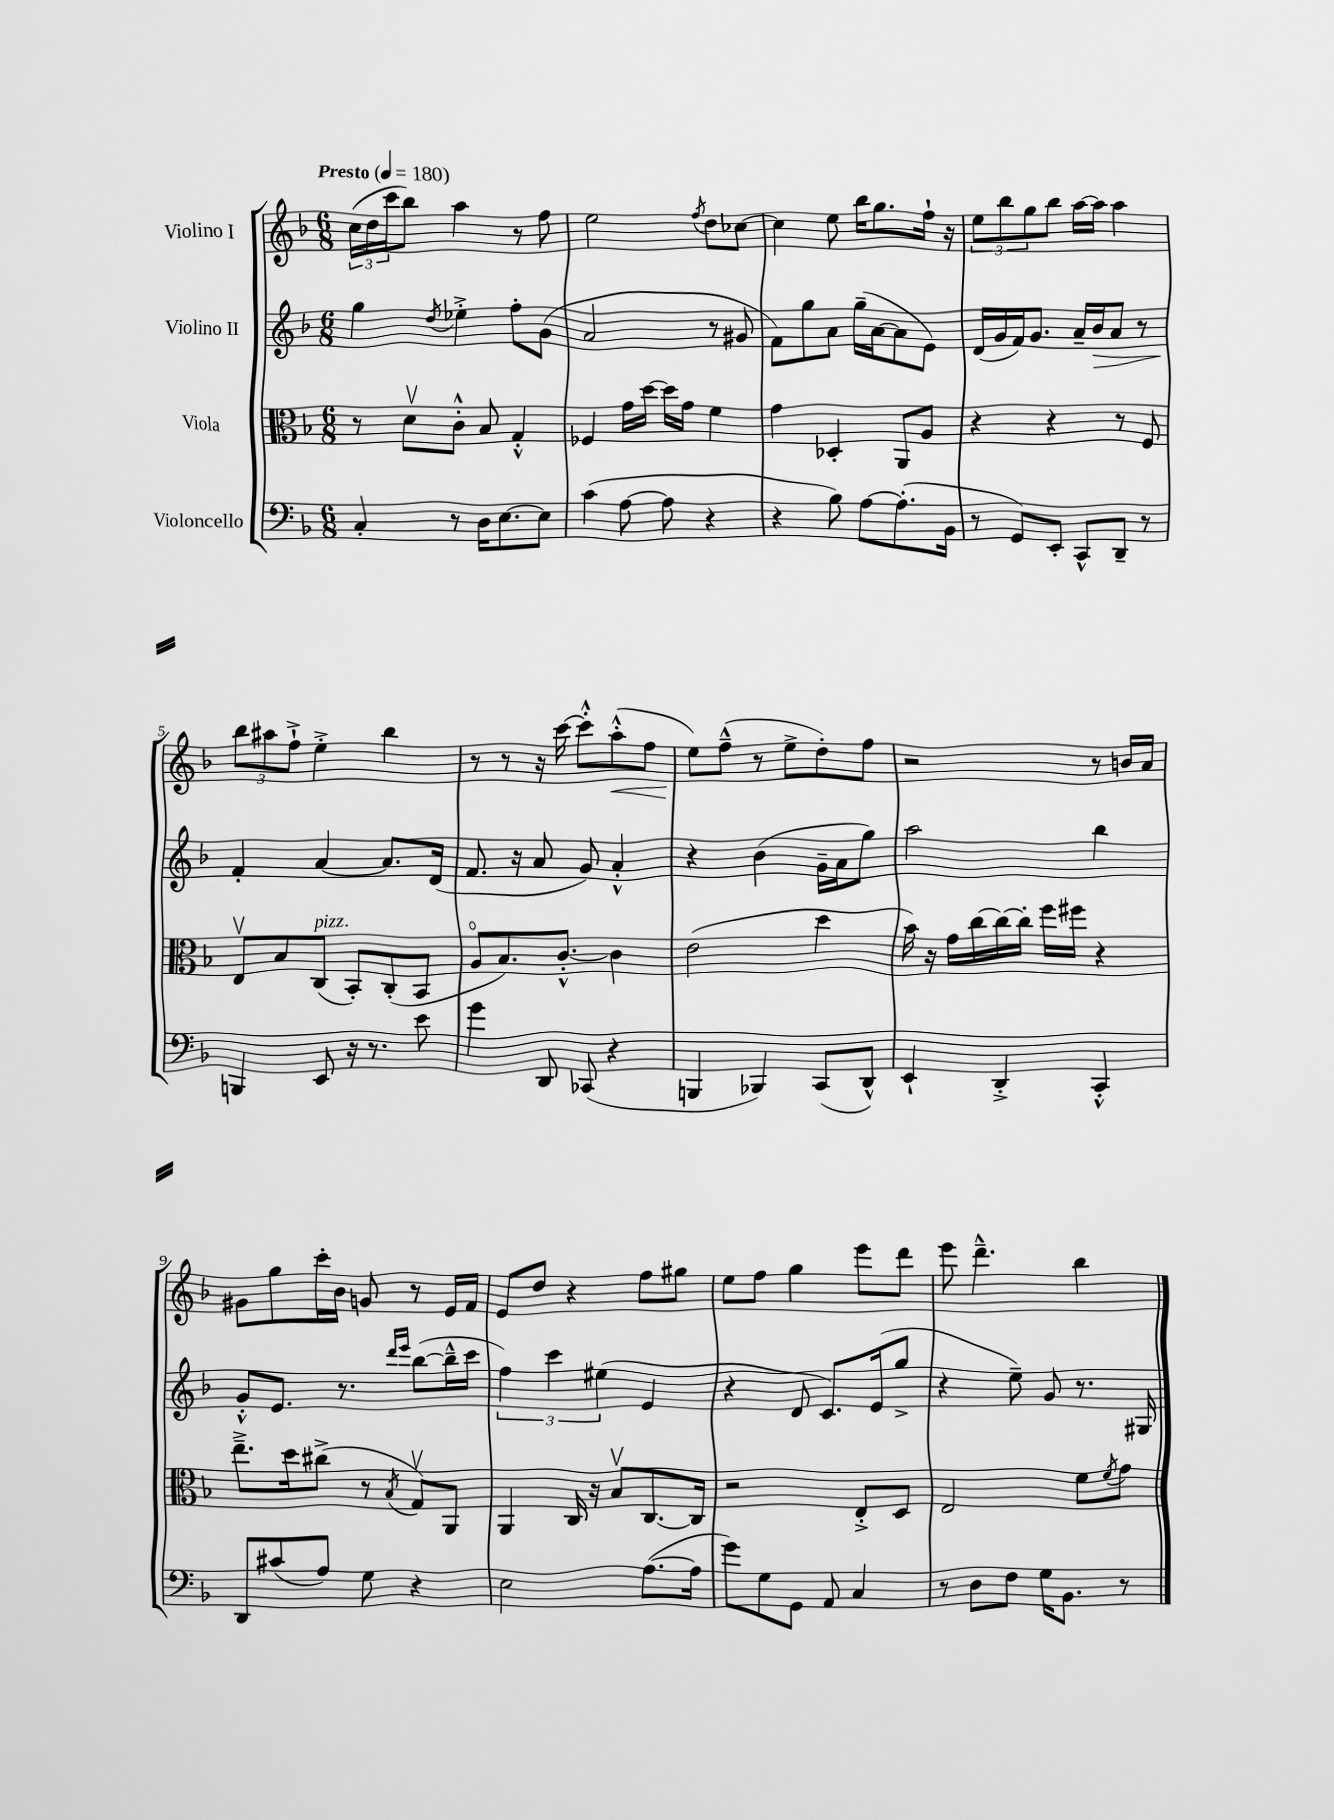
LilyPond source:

<<
\new StaffGroup <<
\new Staff = "s0" \with { instrumentName = "Violino I" } {
    \clef treble \key f \major \numericTimeSignature \time 6/8 \tempo "Presto" 4 = 180
    \tuplet 3/2 { c''16( d''16 c'''16 } bes''8) a''4 r8 f''8 |
    e''2 \acciaccatura { f''8 } d''8 ces''8~ |
    ces''4 e''8 bes''16 g''8. f''16-! r16 |
    \tuplet 3/2 { e''8 bes''8 g''8 } bes''8 a''16~ a''16 a''4 |
    \tuplet 3/2 { bes''8 ais''8 f''8-!-> } e''4-.-> bes''4 |
    r8 r8 r16 c'''16~ c'''8-.-^ a''8-.-^\<( f''8 |
    e''8\!) f''8---^( r8 e''8-> d''8-.) f''8 |
    r2 r8 b'16 a'16 |
    gis'8 g''8 c'''16-. bes'16 g'8 r8 e'16 f'16 |
    e'8 d''8 r4 f''8 gis''8 |
    e''8 f''8 g''4 e'''8 d'''8 |
    e'''8 d'''4.---^ bes''4 \bar "|." |
}
\new Staff = "s1" \with { instrumentName = "Violino II" } {
    \clef treble \key f \major \numericTimeSignature \time 6/8
    g''4 \acciaccatura { d''8 } ees''4-.-> f''8-. g'8( |
    a'2 r8 gis'8 |
    f'8) g''8 a'8 g''16--( a'16~ a'8 e'8) |
    d'16( g'16 f'16) g'8. a'16-- bes'16\> a'8 r8 |
    f'4-.\! a'4~ a'8. d'16( |
    f'8. r16 a'8 g'8) a'4-.-^ |
    r4 bes'4( g'16-- a'16 g''8) |
    a''2 bes''4 |
    g'8-.-^ e'8. r8. \grace { d'''16 e'''16 } bes''8~( bes''16---^ c'''16 |
    \tuplet 3/2 { f''4) c'''4 eis''4( } e'4 |
    r4 d'8 c'8.) e'16( g''8-> |
    r4 e''8--) g'8 r8. gis16 \bar "|." |
}
\new Staff = "s2" \with { instrumentName = "Viola" } {
    \clef alto \key f \major \numericTimeSignature \time 6/8
    r8 d'8\upbow c'8-.-^ bes8 g4-.-^ |
    fes4 g'16 d''16~ d''16 g'16 f'4 |
    g'4 des4-. a,8 a8 |
    r4 r4 r8 f8 |
    e8\upbow bes8 c8^\markup { \italic "pizz." }( bes,8-.) c8-.( bes,8 |
    a8\flageolet bes8.) c'8.~-.-^ c'4 |
    e'2( d''4 |
    bes'16) r16 g'16 c''16~ c''16~ c''16-. f''16 fis''16 r4 |
    e''8.---> d''16 cis''8->( r8 \acciaccatura { bes8 } g8\upbow) a,8 |
    a,4 c16 r16 bes8\upbow c8.~ c16 |
    r2 e8-.-> d8 |
    e2 f'8 \acciaccatura { f'8 } g'8 \bar "|." |
}
\new Staff = "s3" \with { instrumentName = "Violoncello" } {
    \clef bass \key f \major \numericTimeSignature \time 6/8
    c4-. r8 d16 e8.~ e8 |
    c'4( a8~ a8 r4 |
    r4 bes8) a8~ a8.-.( bes,16 |
    r8 g,8) e,8-. c,8-^ d,8-- r8 |
    b,,4 e,8 r16 r8. e'8 |
    g'4 d,8 ces,8( r4 |
    b,,4 bes,,4) c,8( d,8-^) |
    e,4-! d,4-.-> c,4-.-^ |
    d,8 cis'8( a8) g8 r4 |
    e2 a8.~( a16 |
    g'8) g8 g,8 a,8 c4 |
    r8 d8 f8 g16 bes,8. r8 \bar "|." |
}
>>
>>
